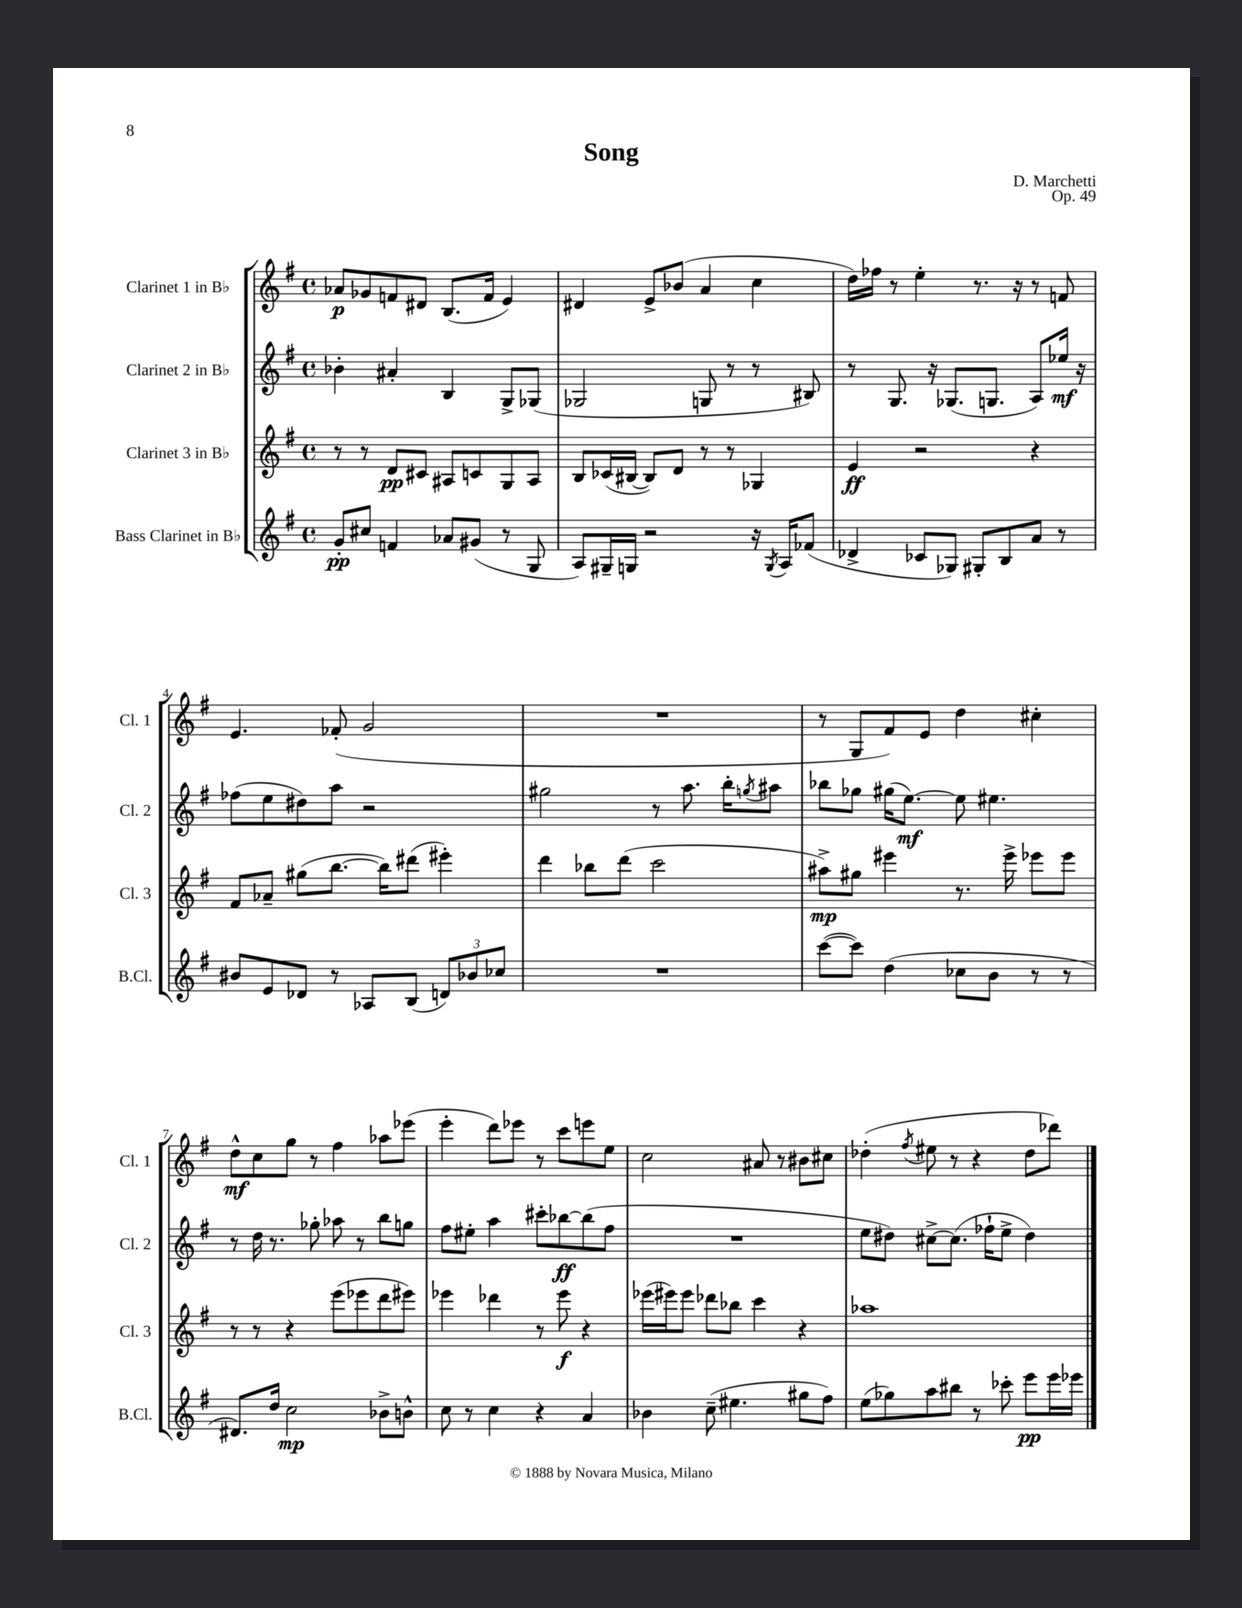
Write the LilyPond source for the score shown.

\header { title = "Song" composer = "D. Marchetti" opus = "Op. 49" }
<<
\new StaffGroup <<
\new Staff = "s0" \with { instrumentName = "Clarinet 1 in Bb" shortInstrumentName = "Cl. 1" } {
    \clef treble \key g \major \defaultTimeSignature \time 4/4
    aes'8\p ges'8 f'8 dis'8 b8.( f'16 e'4) |
    dis'4 e'8-> bes'8( a'4 c''4 |
    d''16) fes''16 r8 e''4-. r8. r16 r8 f'8 |
    e'4. fes'8-.( g'2 |
    R1 |
    r8 g8 fis'8) e'8 d''4 cis''4-. |
    d''8-^\mf c''8 g''8 r8 fis''4 aes''8 ees'''8( |
    e'''4-. d'''8) ees'''8 r8 c'''8 e'''8 e''8 |
    c''2 ais'8 r8 bis'8 cis''8 |
    des''4-.( \acciaccatura { fis''8 } eis''8 r8 r4 des''8 des'''8) \bar "|." |
}
\new Staff = "s1" \with { instrumentName = "Clarinet 2 in Bb" shortInstrumentName = "Cl. 2" } {
    \clef treble \key g \major \defaultTimeSignature \time 4/4
    bes'4-. ais'4-. b4 g8-> ges8( |
    ges2 g8 r8 r8 bis8) |
    r8 g8. r16 ges8.( g8. a8) ees''16\mf r16 |
    fes''8( e''8 dis''8) a''8 r2 |
    gis''2 r8 a''8. b''16-. \acciaccatura { g''8 } ais''8 |
    bes''8 ges''8 gis''16( e''8.~\mf) e''8 eis''4. |
    r8 d''16 r8. ges''8-. aes''8 r8 b''8 g''8 |
    fis''8 eis''8-. a''4 cis'''8-. bes''8~\ff bes''8( fis''8 |
    R1 |
    e''8 dis''8) cis''8~-> cis''8.( fes''16-! e''8-> dis''4) \bar "|." |
}
\new Staff = "s2" \with { instrumentName = "Clarinet 3 in Bb" shortInstrumentName = "Cl. 3" } {
    \clef treble \key g \major \defaultTimeSignature \time 4/4
    r8 r8 d'8\pp cis'8 ais8 c'8 g8 ais8 |
    b8 ces'16( bis16~ bis8) d'8 r8 r8 ges4 |
    e'4\ff r2 r4 |
    fis'8 aes'8-- gis''8( b''8.~ b''16) dis'''8( eis'''4-.) |
    d'''4 bes''8 d'''8( c'''2 |
    ais''8->\mp) gis''8 eis'''4 r8. eis'''16-> ees'''8 ees'''8 |
    r8 r8 r4 e'''8( ees'''8 d'''8 eis'''8) |
    ees'''4 des'''4 r8 ees'''8\f r4 |
    ees'''16( eis'''16) eis'''8 des'''8 bes''8 c'''4 r4 |
    aes''1 \bar "|." |
}
\new Staff = "s3" \with { instrumentName = "Bass Clarinet in Bb" shortInstrumentName = "B.Cl." } {
    \clef treble \key g \major \defaultTimeSignature \time 4/4
    g'8-.\pp cis''8 f'4 aes'8 gis'8( r8 g8 |
    a8) gis16-- g16 r2 r16 \acciaccatura { g8 } a16 fes'8( |
    des'4-> ces'8 ges8) gis8-. b8 a'8 r8 |
    bis'8 e'8 des'8 r8 aes8 b8( \tuplet 3/2 { d'8) bes'8 ces''8 } |
    R1 |
    c'''8~( c'''8) d''4( ces''8 b'8 r8 r8 |
    dis'8.) d''16 c''2\mp bes'8-> b'8-^ |
    c''8 r8 c''4 r4 a'4 |
    bes'4 c''8--( eis''4. gis''8 fis''8) |
    e''8( ges''8) a''8 bis''8 r8 ces'''8-. e'''8\pp e'''16 ees'''16 \bar "|." |
}
>>
>>
